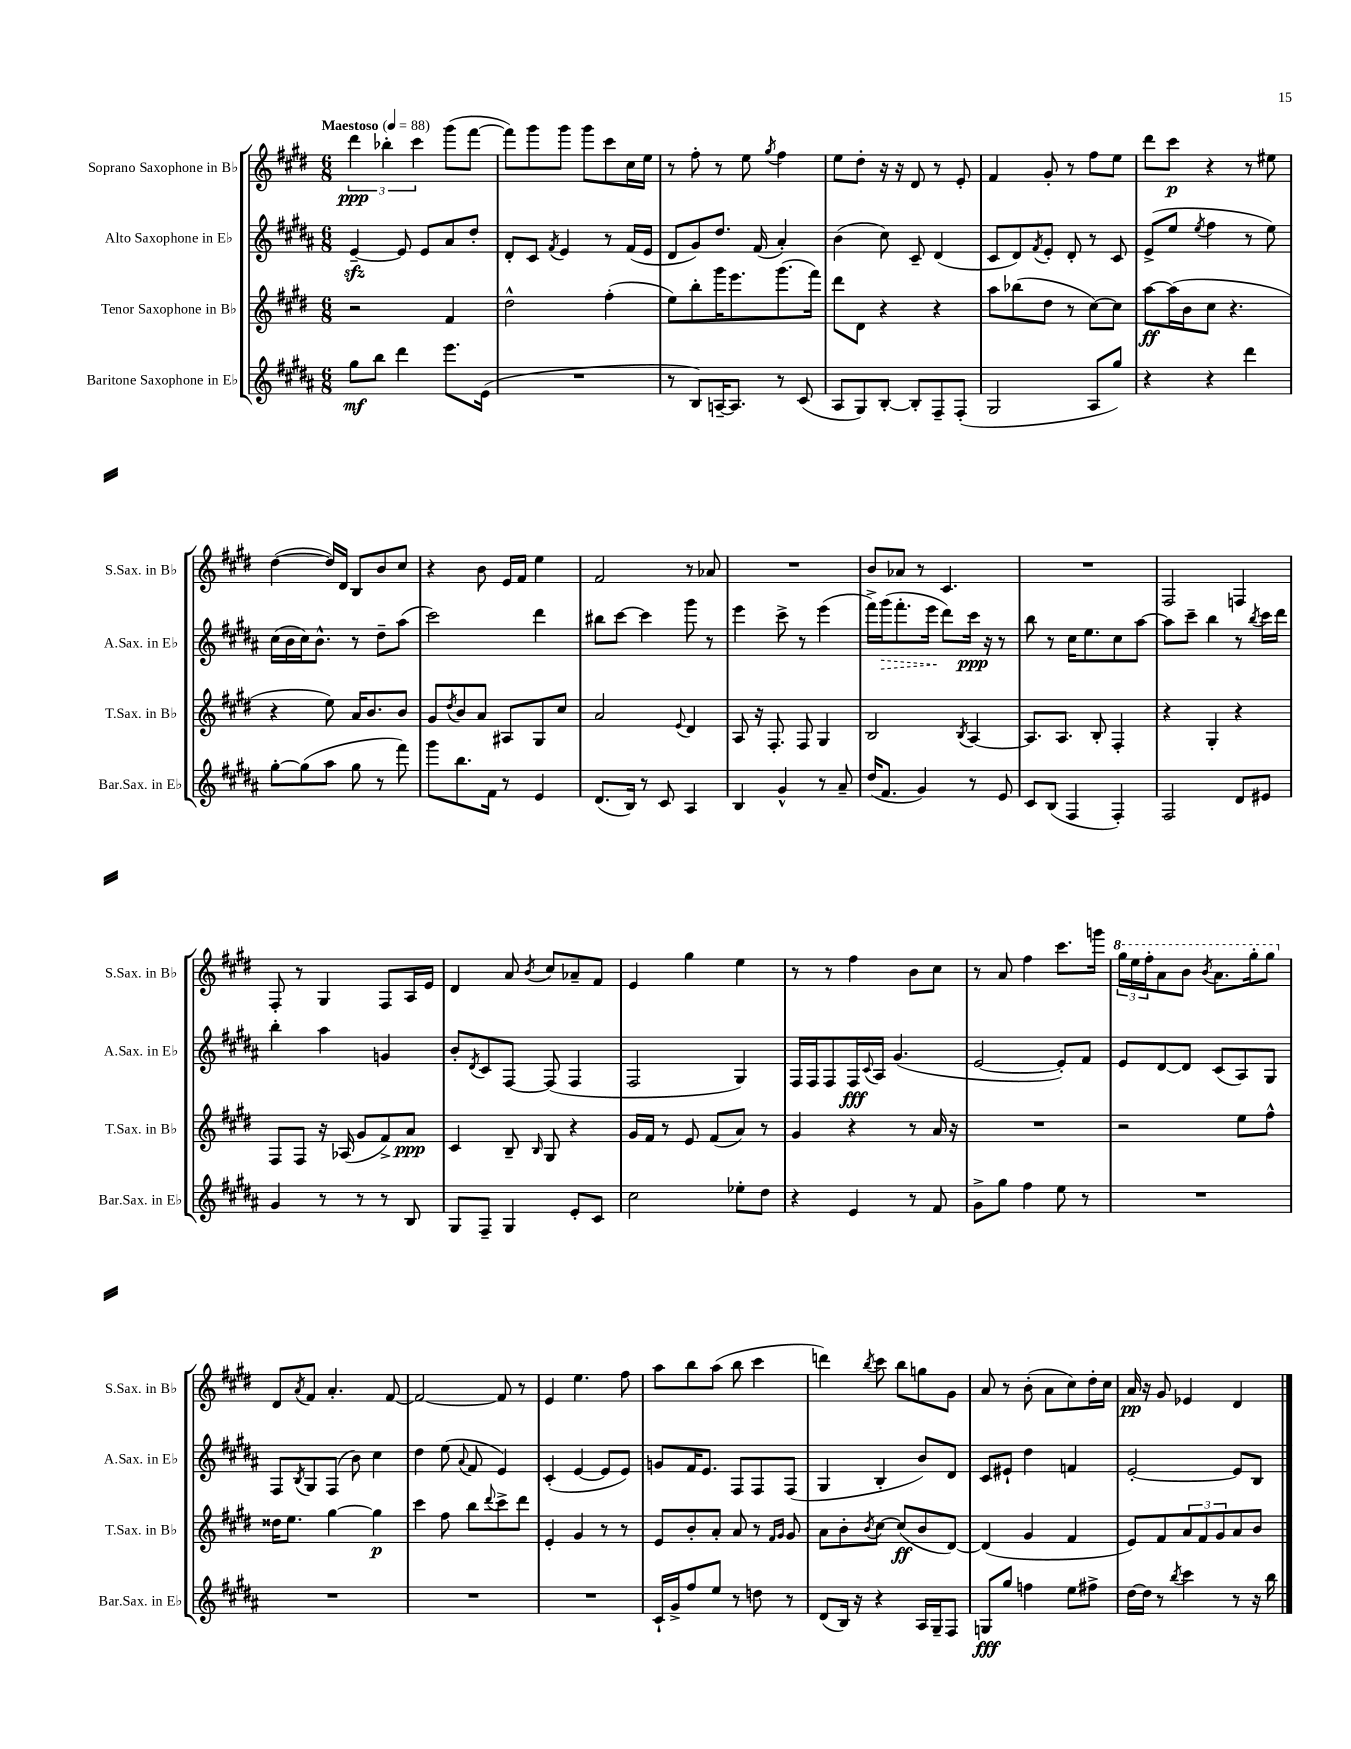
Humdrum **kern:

**kern	**kern	**kern	**kern
*staff4	*staff3	*staff2	*staff1
*clefG2	*clefG2	*clefG2	*clefG2
*k[f#c#g#d#a#]	*k[f#c#g#d#]	*k[f#c#g#d#a#]	*k[f#c#g#d#]
*M6/8	*M6/8	*M6/8	*M6/8
*MM88	*MM88	*MM88	*MM88
8gg#	2r	[4e~	6ddd#
8bb	.	.	.
.	.	.	6bb-'
4ddd#	.	8e]	.
.	.	.	6ccc#
.	.	8e	.
8.eee	4f#	8a#	(8ggg#
.	.	8dd#'	[8fff#
(16e	.	.	.
=	=	=	=
2.r	2dd#^^	8d#'	8fff#])
.	.	8c#	8ggg#
.	.	8qf#	.
.	.	4e	8ggg#
.	.	.	8ggg#
.	(4ff#'	8r	8ccc#
.	.	(16f#	16cc#
.	.	16e	16ee
=	=	=	=
8r	8ee)	8d#	8r
8B)	8bb'	8g#)	8ff#'
[16A~	16ggg#	8.dd#	8r
8.A]	8.eee	.	.
.	.	.	8ee
.	.	(16f#	.
.	.	.	8qgg#
8r	(8.ggg#	4a#')	4ff#
(8c#	.	.	.
.	16fff#)	.	.
=	=	=	=
8A#	8ddd#	(4b	8ee
8G#)	8d#	.	8dd#'
[8B'	4r	8cc#)	16r
.	.	.	16r
8B']	.	8c#~	8d#
8F#~	4r	(4d#	8r
(8F#'	.	.	8e'
=	=	=	=
2G#	8aa	8c#	4f#
.	(8bb-	8d#)	.
.	.	8qf#	.
.	8dd#	8e'	8g#'
.	8r	8d#'	8r
8A#	[8cc#)	8r	8ff#
8gg#)	8cc#]	8c#	8ee
=	=	=	=
4r	[8aa	(8e^	8ddd#
.	(16aa]	8ee	8ccc#
.	16b	.	.
.	.	8qee	.
4r	8cc#	4ff#	4r
.	4.r	.	.
4ddd#	.	8r	8r
.	.	8ee)	8ee#
=	=	=	=
[8gg#'	4r	(16cc#	([4dd#
.	.	16b	.
(8gg#]	.	16cc#)	.
.	.	8.b^^	.
8aa#	8ee)	.	16dd#])
.	.	.	16d#
8gg#	16a	8r	8B
.	8.b	.	.
8r	.	8dd#~	8b
8fff#)	8b	(8aa#	8cc#
=	=	=	=
8ggg#	8g#	2ccc#)	4r
.	8qdd#	.	.
8.bb	8b	.	.
.	8a	.	8b
16f#	.	.	.
8r	8A#	.	16e
.	.	.	16f#
4e	8G#	4ddd#	4ee
.	8cc#	.	.
=	=	=	=
(8.d#	2a	8bb#	2f#
.	.	[8ccc#	.
16B)	.	.	.
8r	.	4ccc#]	.
8c#	.	.	.
.	8qqe	.	.
4A#	4d#	8ggg#	8r
.	.	8r	8a-
=	=	=	=
4B	8A	4eee	2.r
.	16r	.	.
.	8.F#'	.	.
4g#^^	.	8ccc#^	.
.	8F#	8r	.
8r	4G#	(4eee	.
8a#~	.	.	.
=	=	=	=
(16dd#	2B	16fff#^)	8b
8.f#	.	(16ggg#	.
.	.	8.fff#'	8a-
4g#)	.	.	8r
.	.	16eee	.
.	.	8ddd#)	4.c#
.	8qB	.	.
8r	[4A	16ccc#	.
.	.	16r	.
8e	.	8r	.
=	=	=	=
8c#	8.A]	8bb	2.r
(8B	.	8r	.
.	8.A	.	.
4F#	.	16cc#	.
.	.	8.ee	.
.	8B'	.	.
4F#')	4F#'	8cc#	.
.	.	[8aa#	.
=	=	=	=
2F#	4r	8aa#]	2F#
.	.	8ccc#~	.
.	4G#'	4bb	.
8d#	4r	8r	4F
.	.	8qbb	.
8e#	.	16ccc#	.
.	.	16ddd#	.
=	=	=	=
4g#	8F#	4bb'	8F#'
.	8F#	.	8r
8r	16r	4aa#	4G#
.	(16A-	.	.
8r	8g#	.	.
8r	8f#^)	4g	8F#
8B	8a	.	16A
.	.	.	16e
=	=	=	=
8G#	4c#	8b'	4d#
.	.	8qd#	.
8F#~	.	8c#	.
4G#	8B~	[8F#	8a
.	16qqB	.	8qb
.	8G#	(8F#]	8cc#
8e'	4r	4F#	8a-~
8c#	.	.	8f#
=	=	=	=
2cc#	16g#	2F#	4e
.	16f#	.	.
.	8r	.	.
.	8e	.	4gg#
.	(8f#	.	.
8ee-'	8a)	4G#)	4ee
8dd#	8r	.	.
=	=	=	=
4r	4g#	16F#	8r
.	.	16F#	.
.	.	8F#	8r
4e	4r	16F#	4ff#
.	.	8qqc#	.
.	.	16A#	.
.	.	(4.g#	.
8r	8r	.	8b
8f#	16a	.	8cc#
.	16r	.	.
=	=	=	=
8g#^	2.r	[2e	8r
8gg#	.	.	8a
4ff#	.	.	4ff#
8ee	.	8e'])	8.ccc#
8r	.	8f#	.
.	.	.	16ggg
=	=	=	=
2.r	2r	8e	24ggg#
.	.	.	24eee
.	.	.	24fff#'
.	.	[8d#	8aa
.	.	8d#]	8bb
.	.	.	8qbb
.	.	(8c#	8.aa
.	8ee	8A#)	.
.	.	.	16ggg#'
.	8ff#^^	8G#	8ggg#
=	=	=	=
2.r	16dd##	8F#	8d#
.	8.ee	.	.
.	.	8qB	8qa
.	.	8G#	8f#
.	[4gg#	(8F#	4.a'
.	.	8b)	.
.	4gg#]	4cc#	.
.	.	.	[8f#
=	=	=	=
2.r	4ccc#	4dd#	2f#_
.	8ff#	(8ee	.
.	.	8qqa#	.
.	8bb	8f#	.
.	8qqddd#	.	.
.	8ccc#^	4e)	8f#]
.	8ddd#	.	8r
=	=	=	=
2.r	4e'	(4c#'	4e
.	4g#	[4e	4.ee
.	8r	8e]	.
.	8r	8e)	8ff#
=	=	=	=
16c#`	8e	8g	8aa
16g#^	.	.	.
8ff#	8b'	16f#	8bb
.	.	8.e	.
8ee	8a'	.	(8aa
8r	8a	8F#	8bb
8dd	8r	8F#	4ccc#
.	16qqf#	.	.
.	16qqg#	.	.
8r	8g#	(8F#	.
=	=	=	=
(8d#	8a	4G#	4ddd)
16B)	8b'	.	.
16r	.	.	.
.	8qb	.	8qbb
4r	[8cc#	4B'	8ccc#
.	(8cc#]	.	8bb
16A#	8b	8b)	8gg
16G#~	.	.	.
8F#	[8d#)	8d#	8g#
=	=	=	=
8G	(4d#]	8c#	8a
8gg#	.	8e#`	8r
4ff	4g#	4dd#	(8b'
.	.	.	8a
8ee	4f#	4f	8cc#)
8ff#^	.	.	16dd#'
.	.	.	16cc#
=	=	=	=
[16dd#	8e)	[2e'	16a
16dd#]	.	.	16r
8r	8f#	.	8g#
8qbb	.	.	.
4ccc#	12a	.	4e-
.	12f#	.	.
.	12g#	.	.
8r	8a	8e]	4d#
16r	8b	8B	.
16bb	.	.	.
==	==	==	==
*-	*-	*-	*-
